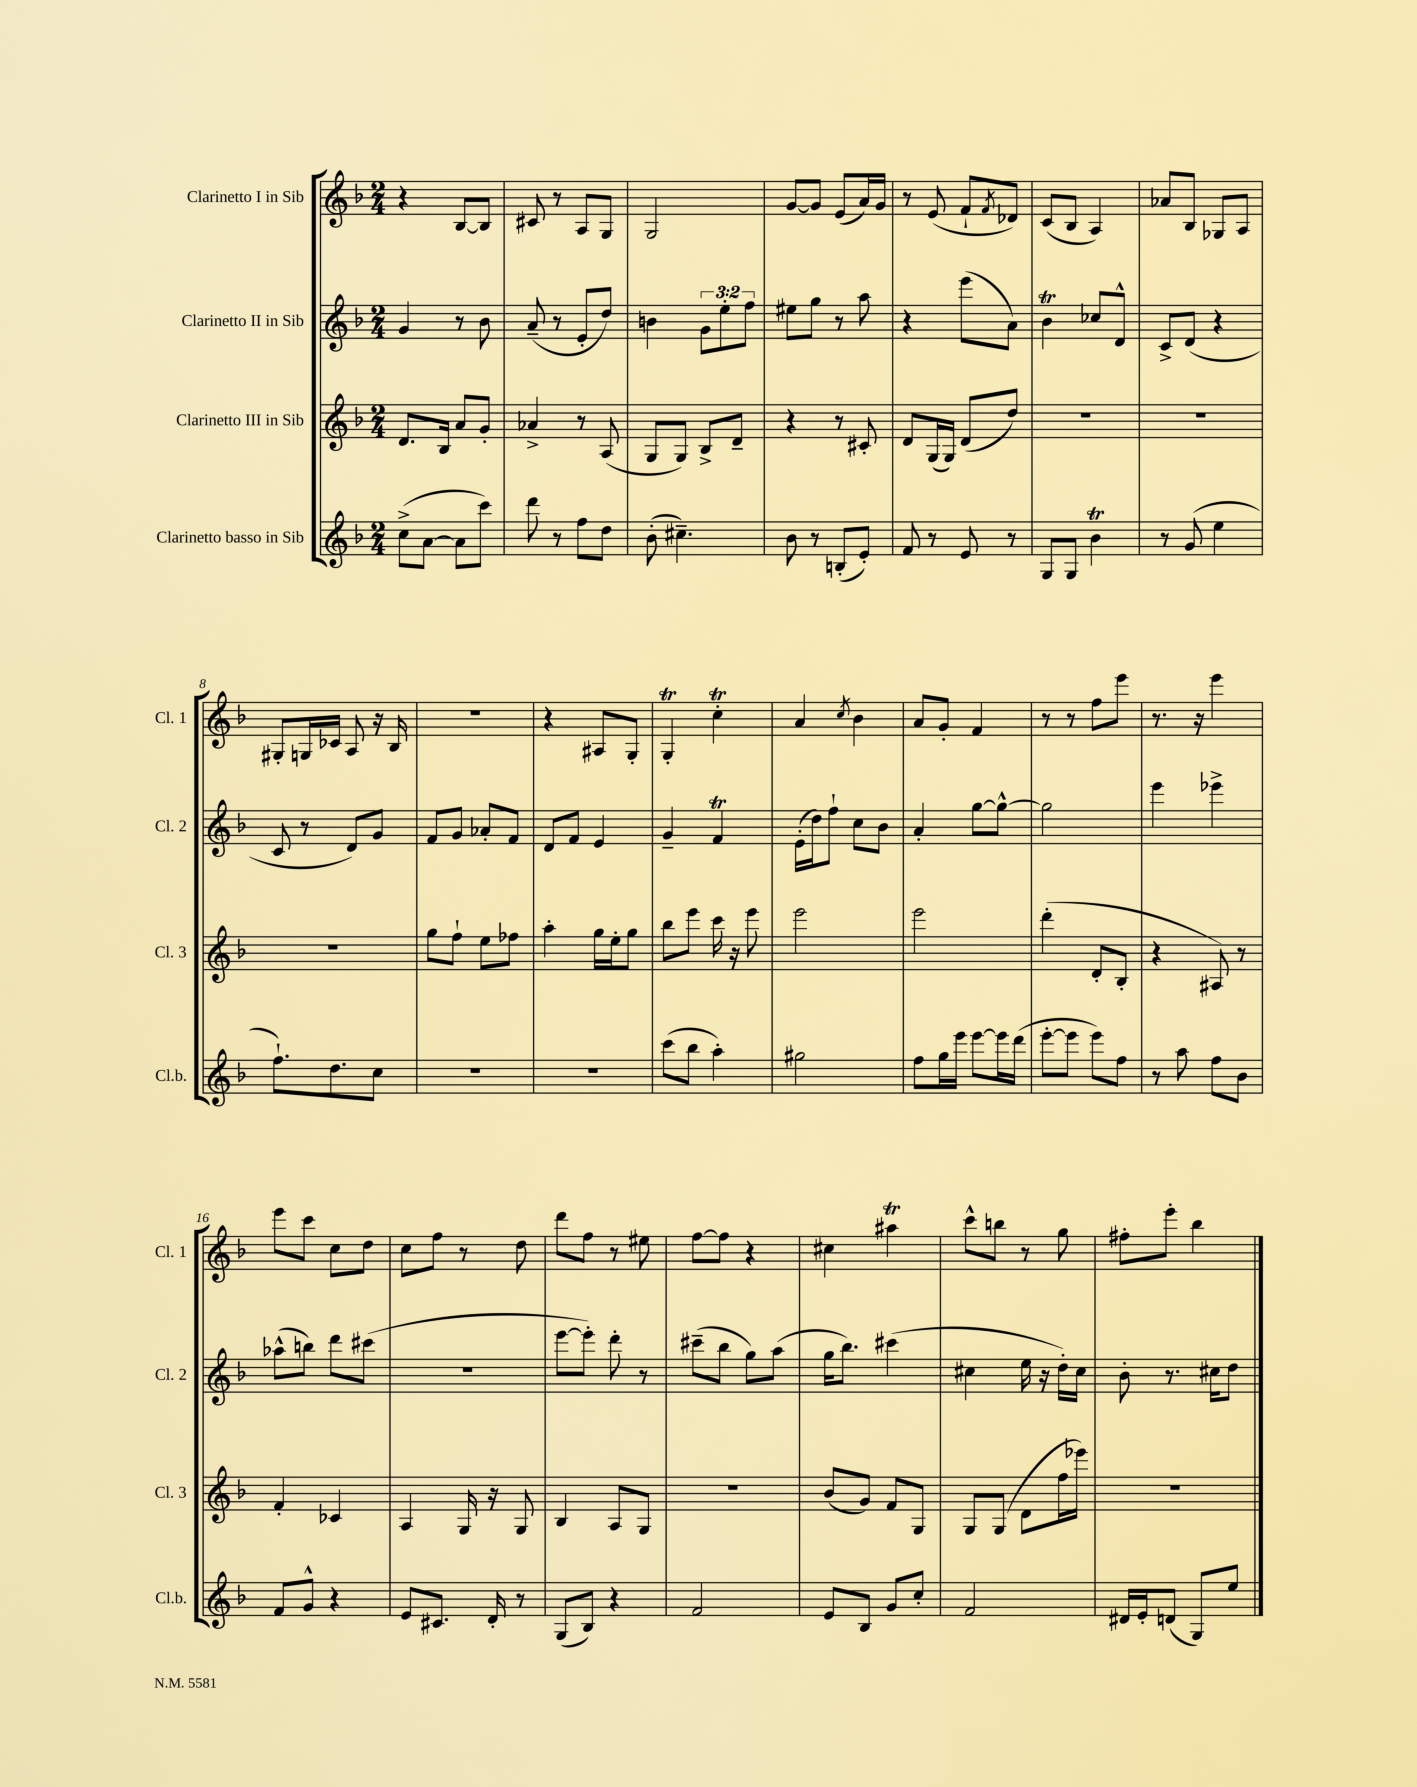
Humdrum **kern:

**kern	**kern	**kern	**kern
*staff4	*staff3	*staff2	*staff1
*clefG2	*clefG2	*clefG2	*clefG2
*k[b-]	*k[b-]	*k[b-]	*k[b-]
*M2/4	*M2/4	*M2/4	*M2/4
(8cc^	8.d	4g	4r
[8a	.	.	.
.	16B-	.	.
8a]	8a	8r	[8B-
8ccc)	8g'	8b-	8B-]
=	=	=	=
8ddd	4a-^	(8a~	8c#
8r	.	8r	8r
8ff	8r	8e'	8A
8dd	(8A	8dd)	8G
=	=	=	=
(8b-'	8G	4b	2G
4.cc#~)	8G)	.	.
.	8B-^	12g	.
.	.	12ee'	.
.	8d~	.	.
.	.	12ff	.
=	=	=	=
8b-	4r	8ee#	[8g
8r	.	8gg	8g]
(8B'	8r	8r	(8e
8e')	8c#'	8aa	16a)
.	.	.	16g
=	=	=	=
8f	8d	4r	8r
8r	(16G	.	(8e
.	16G)	.	.
8e	(8d	(8eee	8f`
.	.	.	8qf
8r	8dd)	8a)	8d-)
=	=	=	=
8G	2r	4b-	(8c
8G	.	.	8B-
4b-	.	8cc-	4A)
.	.	8d^^	.
=	=	=	=
8r	2r	8c^	8a-
(8g	.	(8d	8B-
4ee	.	4r	8G-
.	.	.	8A
=	=	=	=
8.ff`)	2r	8c	8G#'
.	.	8r	16G
8.dd	.	.	16c-
.	.	8d)	8A
8cc	.	8g	16r
.	.	.	16B-
=	=	=	=
2r	8gg	8f	2r
.	8ff`	8g	.
.	8ee	8a-'	.
.	8ff-	8f	.
=	=	=	=
2r	4aa'	8d	4r
.	.	8f	.
.	16gg	4e	8A#
.	16ee'	.	.
.	8gg	.	8G'
=	=	=	=
(8ccc	8bb-	4g~	4G'
8bb-	8eee	.	.
4aa')	16ccc	4f	4cc'
.	16r	.	.
.	8eee	.	.
=	=	=	=
2gg#	2eee	(16e'	4a
.	.	16dd)	.
.	.	8ff`	.
.	.	.	8qcc
.	.	8cc	4b-
.	.	8b-	.
=	=	=	=
8ff	2eee	4a'	8a
16gg	.	.	8g'
16eee	.	.	.
[8eee	.	[8gg	4f
16eee]	.	8gg^^_	.
(16ddd	.	.	.
=	=	=	=
[8eee'	(4ddd'	2gg]	8r
8eee]	.	.	8r
8eee)	8d'	.	8ff
8ff	8B-'	.	8eee
=	=	=	=
8r	4r	4eee	8.r
8aa	.	.	.
.	.	.	16r
8ff	8A#)	4eee-^	4eee
8b-	8r	.	.
=	=	=	=
8f	4f'	(8aa-^^	8eee
8g^^	.	8bb)	8ccc
4r	4c-	8ddd	8cc
.	.	(8ccc#	8dd
=	=	=	=
8e	4A	2r	8cc
8.c#	.	.	8ff
.	16G	.	8r
16d'	16r	.	.
8r	8G	.	8dd
=	=	=	=
(8G	4B-	[8eee	8ddd
8B-)	.	8eee'])	8ff
4r	8A	8ddd'	8r
.	8G	8r	8ee#
=	=	=	=
2f	2r	(8ccc#~	[8ff
.	.	8bb-	8ff]
.	.	8gg)	4r
.	.	(8aa	.
=	=	=	=
8e	(8b-	16gg	4cc#
.	.	8.bb-)	.
8B-	8g)	.	.
8g	8f	(4ccc#	4aa#
8cc'	8G	.	.
=	=	=	=
2f	8G	4cc#	8ccc^^
.	(8G	.	8bb
.	8d	16ee	8r
.	.	16r	.
.	16ff	16dd')	8gg
.	16eee-)	16cc#	.
=	=	=	=
16d#	2r	8b-'	8ff#'
16e'	.	.	.
(8d	.	8.r	8eee'
8G)	.	.	4bb-
.	.	16cc#	.
8ee	.	8dd	.
==	==	==	==
*-	*-	*-	*-
